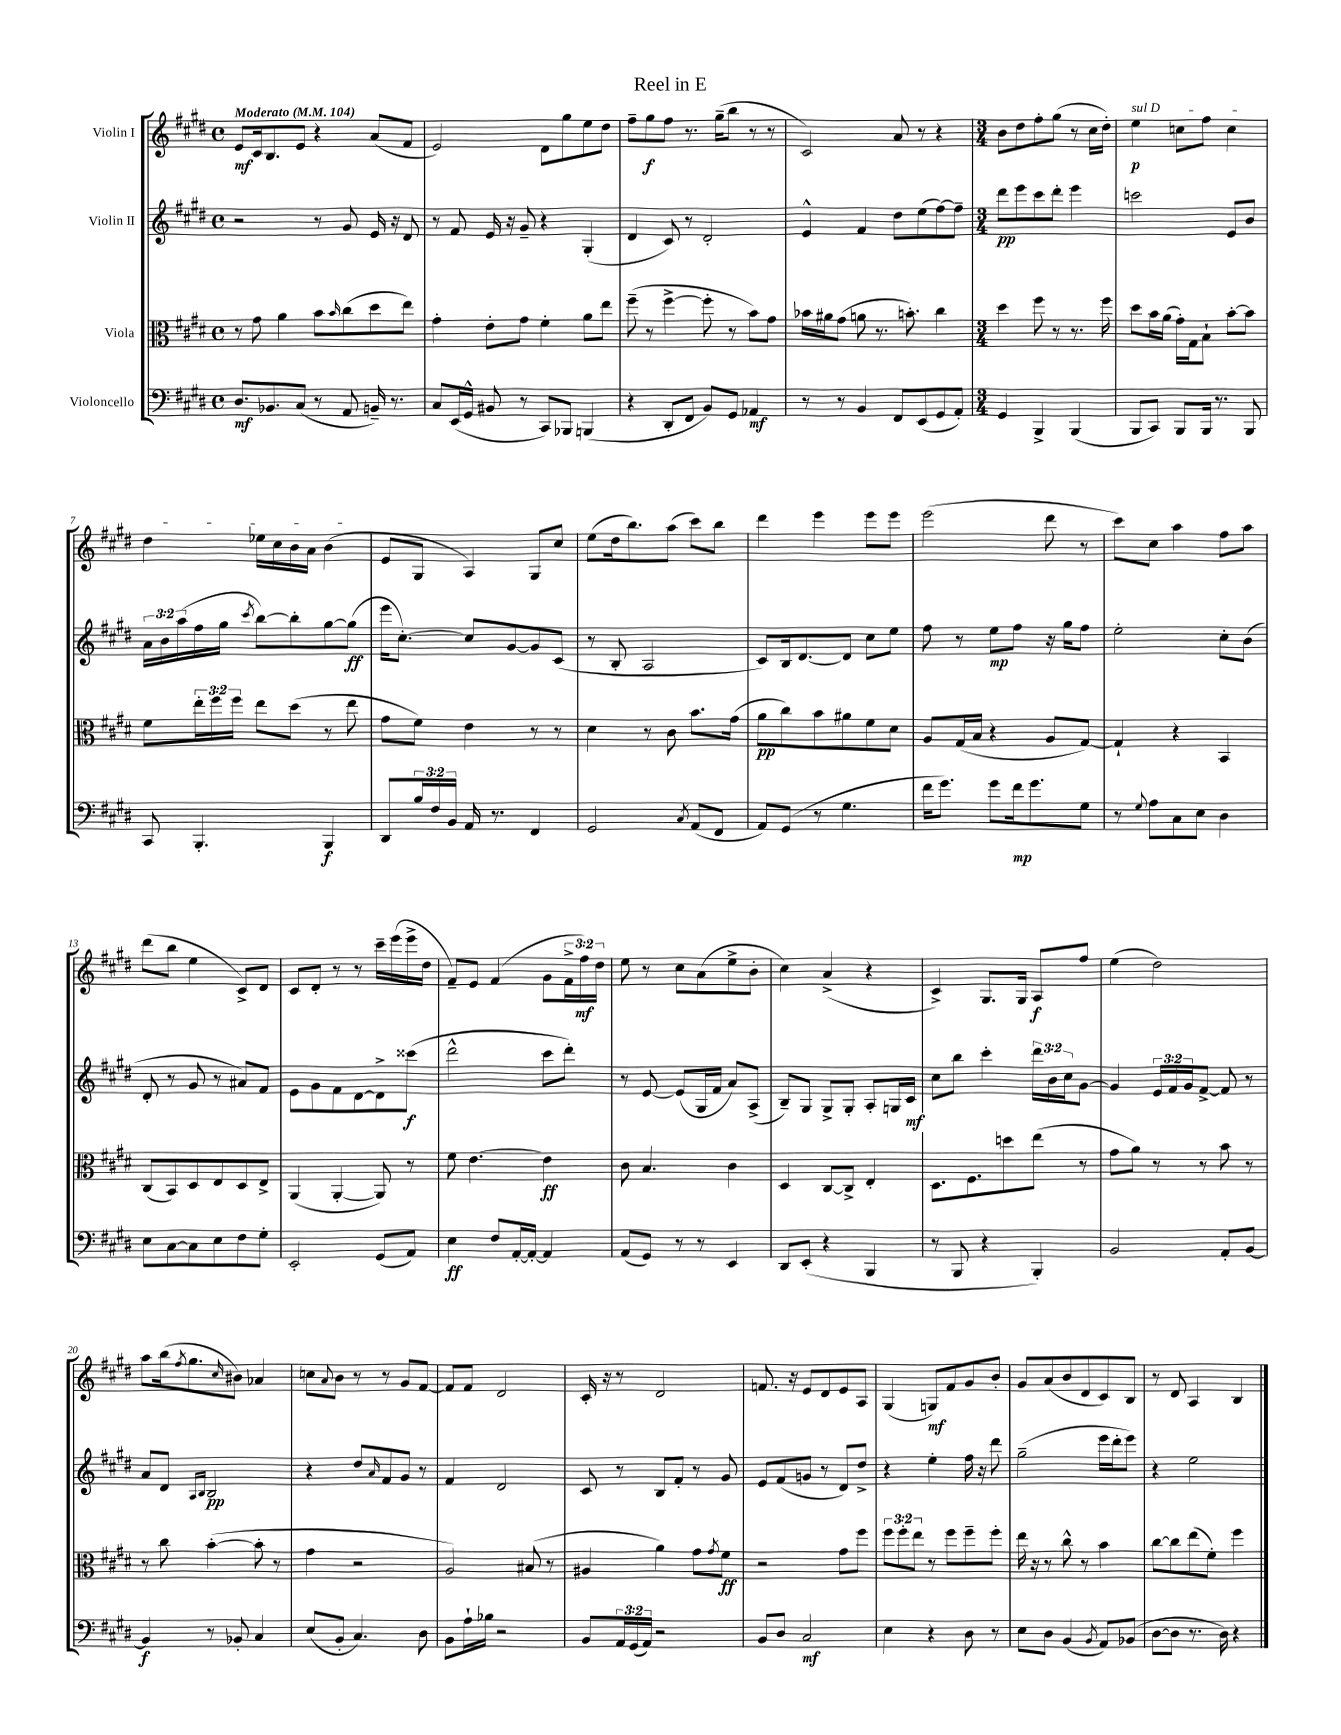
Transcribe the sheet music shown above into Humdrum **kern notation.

**kern	**dynam	**kern	**dynam	**kern	**dynam	**kern	**dynam
*part4	*part4	*part3	*part3	*part2	*part2	*part1	*part1
*staff4	*staff4	*staff3	*staff3	*staff2	*staff2	*staff1	*staff1
*I"Violoncello	*	*I"Viola	*	*I"Violin II	*	*I"Violin I	*
*clefF4	*	*clefC3	*	*clefG2	*	*clefG2	*
*k[f#c#g#d#]	*	*k[f#c#g#d#]	*	*k[f#c#g#d#]	*	*k[f#c#g#d#]	*
*M4/4	*	*M4/4	*	*M4/4	*	*M4/4	*
*met(c)	*	*met(c)	*	*met(c)	*	*met(c)	*
*MM104	*	*MM104	*	*MM104	*	*MM104	*
=1	=1	=1	=1	=1	=1	=1	=1
!	!	!	!	!	!	!LO:TX:a:B:t=Moderato	!
8.D#/L	mf	8r	.	2r	.	8e/L	mf
.	.	8g#\	.	.	.	16c#/k	.
8.BB-X/	.	.	.	.	.	8.B/	.
.	.	4a\	.	.	.	.	.
(8C#/J	.	.	.	.	.	8e/J	.
8r	.	8b\L	.	8r	.	4r	.
.	.	16qqb/	.	.	.	.	.
8AA/	.	(8cc#\	.	8g#/	.	.	.
16BBn~/)	.	8dd#\	.	16e/	.	(8a/L	.
8.r	.	.	.	16r	.	.	.
.	.	8ee\J)	.	8d#/	.	8f#/J	.
=2	=2	=2	=2	=2	=2	=2	=2
8C#/L	.	4g#'\	.	8r	.	2e/)	.
(16EE/L	.	.	.	8f#/	.	.	.
16GG#^^/JJ	.	.	.	.	.	.	.
8BB#X/	.	8e'\L	.	16e/	.	.	.
.	.	.	.	16r	.	.	.
8r	.	8g#\J	.	8g#~/	.	.	.
8CC#/L)	.	4f#'\	.	4r	.	8d#\L	.
8BBB-X/J	.	.	.	.	.	8gg#\	.
(4BBBn/	.	8a\L	.	(4G#'/	.	8ee\	.
.	.	8ee\J	.	.	.	8dd#\J	.
=3	=3	=3	=3	=3	=3	=3	=3
4r	.	(8ff#~\	.	4d#/	.	8ff#~\L	.
.	.	8r	.	.	.	8gg#\	f
8DD#'/L	.	[4ff#^\	.	8c#/)	.	8ff#\J	.
8FF#/J	.	.	.	8r	.	8.r	.
8BB/L)	.	8ff#'\]	.	2d#'/	.	.	.
.	.	.	.	.	.	(16gg#~\KL	.
8GG#/J	.	8r	.	.	.	8bb\J	.
4AA-X/	mf	8b\L)	.	.	.	8r	.
.	.	8g#\J	.	.	.	8r	.
=4	=4	=4	=4	=4	=4	=4	=4
8r	.	16b-X\LL	.	4e^^/	.	2c#/)	.
.	.	16a#X\J	.	.	.	.	.
8r	.	(8g#\J	.	.	.	.	.
4BB/	.	8an\	.	4f#/	.	.	.
.	.	8.r	.	.	.	.	.
8FF#/L	.	.	.	8dd#\L	.	8a/	.
.	.	8.bn'\)	.	.	.	.	.
(8EE/	.	.	.	(8ee\	.	8r	.
8GG#/	.	4cc#\	.	[8ff#\)	.	4r	.
8AA'/J)	.	.	.	8ff#~\J]	.	.	.
=5	=5	=5	=5	=5	=5	=5	=5
*M3/4	*	*M3/4	*	*M3/4	*	*M3/4	*
4GG#/	.	4dd#\	.	8ddd#\L	pp	8b\L	.
.	.	.	.	8eee\	.	8dd#\	.
4BBB^/	.	8ff#\	.	8ccc#\	.	8ff#'\	.
.	.	8r	.	8ddd#'\J	.	(8gg#\J	.
(4BBB/	.	8.r	.	4eee\	.	8r	.
.	.	.	.	.	.	16cc#\LL	.
.	.	16ff#\	.	.	.	16dd#'\JJ)	.
=6	=6	=6	=6	=6	=6	=6	=6
!	!	!	!	!	!	!LO:TX:a:i:t=sul D	!
8BBB/L	.	8dd#\L	.	2cccn\	.	4ee\	p
8CC#/J)	.	16b\L	.	.	.	.	.
.	.	(16a\JJ	.	.	.	.	.
8BBB/L	.	16g#'\LL)	.	.	.	8ccn\L	.
.	.	16G#\J	.	.	.	.	.
16BBB/Jk	.	8B`\J	.	.	.	8ff#\J	.
8.r	.	.	.	.	.	.	.
.	.	[8b'\L	.	8e/L	.	4cc\	.
8BBB/	.	8b\J]	.	8b/J	.	.	.
!!LO:LB:g=z
=7	=7	=7	=7	=7	=7	=7	=7
8CC#/	.	8f#\L	.	24a\LL	.	4dd#\	.
.	.	.	.	24b\	.	.	.
.	.	.	.	(24aa\	.	.	.
4.BBB'/	.	24ee'\L	.	16ff#\	.	.	.
.	.	24ff#\	.	.	.	.	.
.	.	.	.	16gg#\JJ	.	.	.
.	.	24ff#\JJ	.	.	.	.	.
.	.	.	.	8qccc#/	.	.	.
.	.	8ee\L	.	[8bb\L)	.	16ee-X\LL	.
.	.	.	.	.	.	16cc#\	.
.	.	(8dd#\J	.	8bb'\]	.	16b\	.
.	.	.	.	.	.	16a\JJ	.
4BBB/	f	8r	.	[8gg#\	.	(4b\	.
.	.	8ee\	.	(8gg#\J]	ff	.	.
=8	=8	=8	=8	=8	=8	=8	=8
8DD#/L	.	8g#\L	.	16eee\KL	.	8e/L	.
.	.	.	.	[8.cc#'\J)	.	.	.
24B/L	.	8f#\J)	.	.	.	8G#/J	.
24F#/	.	.	.	.	.	.	.
24BB/JJ	.	.	.	.	.	.	.
16AA/	.	4e\	.	8cc#/L]	.	4A/)	.
8.r	.	.	.	.	.	.	.
.	.	.	.	[8g#/	.	.	.
4FF#/	.	8r	.	8g#/]	.	8G#/L	.
.	.	8r	.	(8c#/J	.	8cc#/J	.
=9	=9	=9	=9	=9	=9	=9	=9
2GG#/	.	4d#\	.	8r	.	(8ee\L	.
.	.	.	.	8B'/	.	16dd#\k	.
.	.	.	.	.	.	8.bb\)	.
.	.	8r	.	2A/	.	.	.
.	.	8c#\	.	.	.	(8aa\J	.
8qC#/	.	.	.	.	.	.	.
(8AA/L	.	8.b\L	.	.	.	8ccc#\L)	.
8FF#/J	.	.	.	.	.	8bb\J	.
.	.	(16g#\Jk	.	.	.	.	.
=10	=10	=10	=10	=10	=10	=10	=10
8AA/L)	.	8a\L	pp	8c#/L)	.	4ddd#\	.
(8GG#/J	.	8cc#\)	.	16B/k	.	.	.
.	.	.	.	[8.d#/	.	.	.
8r	.	8b\	.	.	.	4eee\	.
4.G#\	.	8a#X\	.	8d#/J]	.	.	.
.	.	8f#\	.	8cc#\L	.	8eee\L	.
.	.	8d#\J	.	8ee\J	.	8eee\J	.
=11	=11	=11	=11	=11	=11	=11	=11
16f#\KL	.	8A/L	.	8ff#\	.	(2eee\	.
8.g#\J)	.	.	.	.	.	.	.
.	.	(16G#/L	.	8r	.	.	.
.	.	16B/JJ	.	.	.	.	.
8g#\L	.	4r	.	8ee\L	mp	.	.
16f#\k	mp	.	.	8ff#\J	.	.	.
8.g#\	.	.	.	.	.	.	.
.	.	8A/L	.	16r	.	8ddd#\	.
.	.	.	.	16gg#\KL	.	.	.
8G#\J	.	[8G#/J)	.	8ff#\J	.	8r	.
=12	=12	=12	=12	=12	=12	=12	=12
8r	.	4G#`/]	.	2ee'\	.	8ccc#\L)	.
8qqG#/	.	.	.	.	.	.	.
8A\L	.	.	.	.	.	8cc#\J	.
8C#\	.	4r	.	.	.	4aa\	.
8E\J	.	.	.	.	.	.	.
4D#\	.	4BB/	.	8cc#'\L	.	8ff#\L	.
.	.	.	.	(8b\J	.	8aa\J	.
!!LO:LB:g=z
=13	=13	=13	=13	=13	=13	=13	=13
8E\L	.	(8C#/L	.	8d#'/	.	(8ddd#\L	.
[8C#\	.	8BB/)	.	8r	.	8bb\J	.
8C#\]	.	8D#/	.	8g#/	.	4ee\	.
8E\	.	8E/	.	8r	.	.	.
8F#\	.	8D#/	.	8a#X/L)	.	8c#^/L)	.
8G#'\J	.	8E^/J	.	8f#/J	.	8d#/J	.
=14	=14	=14	=14	=14	=14	=14	=14
2EE'/	.	(4AA/	.	8e\L	.	8c#/L	.
.	.	.	.	8g#\	.	8d#'/J	.
.	.	[4AA'/	.	8f#\	.	8r	.
.	.	.	.	[8d#\	.	8r	.
(8GG#/L	.	8AA/])	.	8d#^\]	.	16ccc#~\LL	.
.	.	.	.	.	.	(16eee\	.
8AA/J)	.	8r	.	(8ccc##X\J	f	16eee^\	.
.	.	.	.	.	.	16dd#\JJ	.
=15	=15	=15	=15	=15	=15	=15	=15
4E\	ff	8f#\	.	2ddd#^^\	.	8f#~/L)	.
.	.	[4.e\	.	.	.	8e/J	.
8F#/L	.	.	.	.	.	(4f#/	.
[16AA'/L	.	.	.	.	.	.	.
16AA'/JJ_	.	.	.	.	.	.	.
4AA/]	.	4e\]	ff	8ccc#\L	.	8g#\L	.
.	.	.	.	8ddd#'\J)	.	24f#^\L	.
.	.	.	.	.	.	24ff#\)	mf
.	.	.	.	.	.	24dd#\JJ	.
=16	=16	=16	=16	=16	=16	=16	=16
(8AA/L	.	8c#\	.	8r	.	8ee\	.
8GG#/J)	.	4.B/	.	[8e/	.	8r	.
8r	.	.	.	(8e/L]	.	8cc#\L	.
8r	.	.	.	16G#/L	.	(8a\	.
.	.	.	.	16f#/JJ	.	.	.
4EE/	.	4c#\	.	8a/L)	.	8ee^\	.
.	.	.	.	(8A^/J	.	8b'\J	.
=17	=17	=17	=17	=17	=17	=17	=17
8DD#/L	.	4D#/	.	8B~/L)	.	4cc#\)	.
(8EE'/J	.	.	.	8G#/J	.	.	.
4r	.	[8C#/L	.	8G#^/L	.	(4a^/	.
.	.	8C#^/J]	.	8G#'/J	.	.	.
4BBB/	.	4E'/	.	8A'/L	.	4r	.
.	.	.	.	16Gn/L	.	.	.
.	.	.	.	16c#/JJ	mf	.	.
=18	=18	=18	=18	=18	=18	=18	=18
8r	.	8.D#\L	.	8cc#\L	.	4c#^/)	.
8BBB/	.	.	.	8bb\J	.	.	.
.	.	8.F#\	.	.	.	.	.
4r	.	.	.	4ccc#'\	.	8.G#/L	.
.	.	8ddn\	.	.	.	.	.
.	.	.	.	.	.	16G#/Jk	.
4BBB'/)	.	(8ee\J	.	24ddd#\LL	.	8A/L	f
.	.	.	.	24b\	.	.	.
.	.	.	.	24cc#\J	.	.	.
.	.	8r	.	[8g#\J	.	8ff#/J	.
=19	=19	=19	=19	=19	=19	=19	=19
2BB/	.	8g#\L	.	4g#/]	.	(4ee\	.
.	.	8a\J)	.	.	.	.	.
.	.	8r	.	24e/LL	.	2dd#\)	.
.	.	.	.	24f#/	.	.	.
.	.	.	.	24g#/J	.	.	.
.	.	8r	.	[8f#^/J	.	.	.
8AA'/L	.	8b\	.	8f#/]	.	.	.
[8BB/J	.	8r	.	8r	.	.	.
!!LO:LB:g=z
=20	=20	=20	=20	=20	=20	=20	=20
4BB/]	f	8r	.	8a/L	.	8aa\L	.
.	.	8cc#\	.	8d#/J	.	(16bb\k	.
.	.	.	.	.	.	8qff#/	.
.	.	.	.	.	.	8.gg#\	.
.	.	.	.	16qqA/LL	.	.	.
.	.	.	.	16qqB/JJ	.	.	.
8r	.	([4b'\	.	2B/	pp	.	.
.	.	.	.	.	.	16qqcc#/	.
8BB-X'/	.	.	.	.	.	8b#X\J)	.
4C#/	.	8b'\]	.	.	.	4a-X/	.
.	.	8r	.	.	.	.	.
=21	=21	=21	=21	=21	=21	=21	=21
(8E/L	.	4g#\	.	4r	.	8ccn\L	.
.	.	.	.	.	.	8qqa/	.
8BB'/J	.	.	.	.	.	8b\J	.
4.C#/)	.	2r	.	8dd#/L	.	8r	.
.	.	.	.	16qqa/	.	.	.
.	.	.	.	8f#/	.	8r	.
.	.	.	.	8g#/J	.	8g#/L	.
8D#\	.	.	.	8r	.	[8f#/J	.
=22	=22	=22	=22	=22	=22	=22	=22
8BB\L	.	2A/)	.	4f#/	.	8f#/L]	.
16A`\L	.	.	.	.	.	8f#/J	.
16B-X\JJ	.	.	.	.	.	.	.
2r	.	.	.	2d#/	.	2d#/	.
.	.	(8B#X/	.	.	.	.	.
.	.	8r	.	.	.	.	.
=23	=23	=23	=23	=23	=23	=23	=23
8BB/L	.	4A#X/	.	8c#/	.	16c#'/	.
.	.	.	.	.	.	16r	.
24AA/L	.	.	.	8r	.	8r	.
(24GG#/	.	.	.	.	.	.	.
24AA/JJ)	.	.	.	.	.	.	.
2r	.	4a\)	.	8B/L	.	2d#/	.
.	.	.	.	8f#'/J	.	.	.
.	.	8g#\L	.	8r	.	.	.
.	.	8qg#/	.	.	.	.	.
.	.	8f#\J	ff	8g#/	.	.	.
=24	=24	=24	=24	=24	=24	=24	=24
8BB/L	.	2r	.	8e/L	.	8.fn/	.
8D#/J	.	.	.	(8f#/	.	.	.
.	.	.	.	.	.	16r	.
2C#/	mf	.	.	8gn/J	.	8e/L	.
.	.	.	.	8r	.	8d#/	.
.	.	8g#\L	.	8d#/L)	.	8e/	.
.	.	8ff#\J	.	8dd#^/J	.	8A/J	.
=25	=25	=25	=25	=25	=25	=25	=25
4E\	.	12ff#\L	.	4r	.	(4G#/	.
.	.	12ff#'\	.	.	.	.	.
.	.	12ee\J	.	.	.	.	.
4r	.	8r	.	4ee'\	.	8Gn/L)	mf
.	.	8ff#\L	.	.	.	8f#/	.
8D#\	.	8ff#~\	.	16ff#\	.	8g#/	.
.	.	.	.	16r	.	.	.
8r	.	8ff#'\J	.	8ddd#\	.	8b'/J	.
=26	=26	=26	=26	=26	=26	=26	=26
8E\L	.	16ee\	.	(2gg#~\	.	8g#/L	.
.	.	16r	.	.	.	.	.
8D#\J	.	8r	.	.	.	(8a/	.
(4BB/	.	8cc#^^\	.	.	.	8b/	.
.	.	8r	.	.	.	8d#/	.
8qBB/	.	.	.	.	.	.	.
8AA/L)	.	4b\	.	16eee\LL	.	8c#/)	.
.	.	.	.	16ddd#'\J	.	.	.
(8BB-X/J	.	.	.	8eee\J)	.	8B/J	.
=27	=27	=27	=27	=27	=27	=27	=27
[8D#\L	.	[8cc#\L	.	4r	.	8r	.
8D#\J]	.	8cc#\]	.	.	.	8d#/	.
8.r	.	(8ee\	.	2ee\	.	4A/	.
.	.	8f#'\J)	.	.	.	.	.
16D#\)	.	.	.	.	.	.	.
4r	.	4ff#\	.	.	.	4B/	.
==	==	==	==	==	==	==	==
*-	*-	*-	*-	*-	*-	*-	*-
